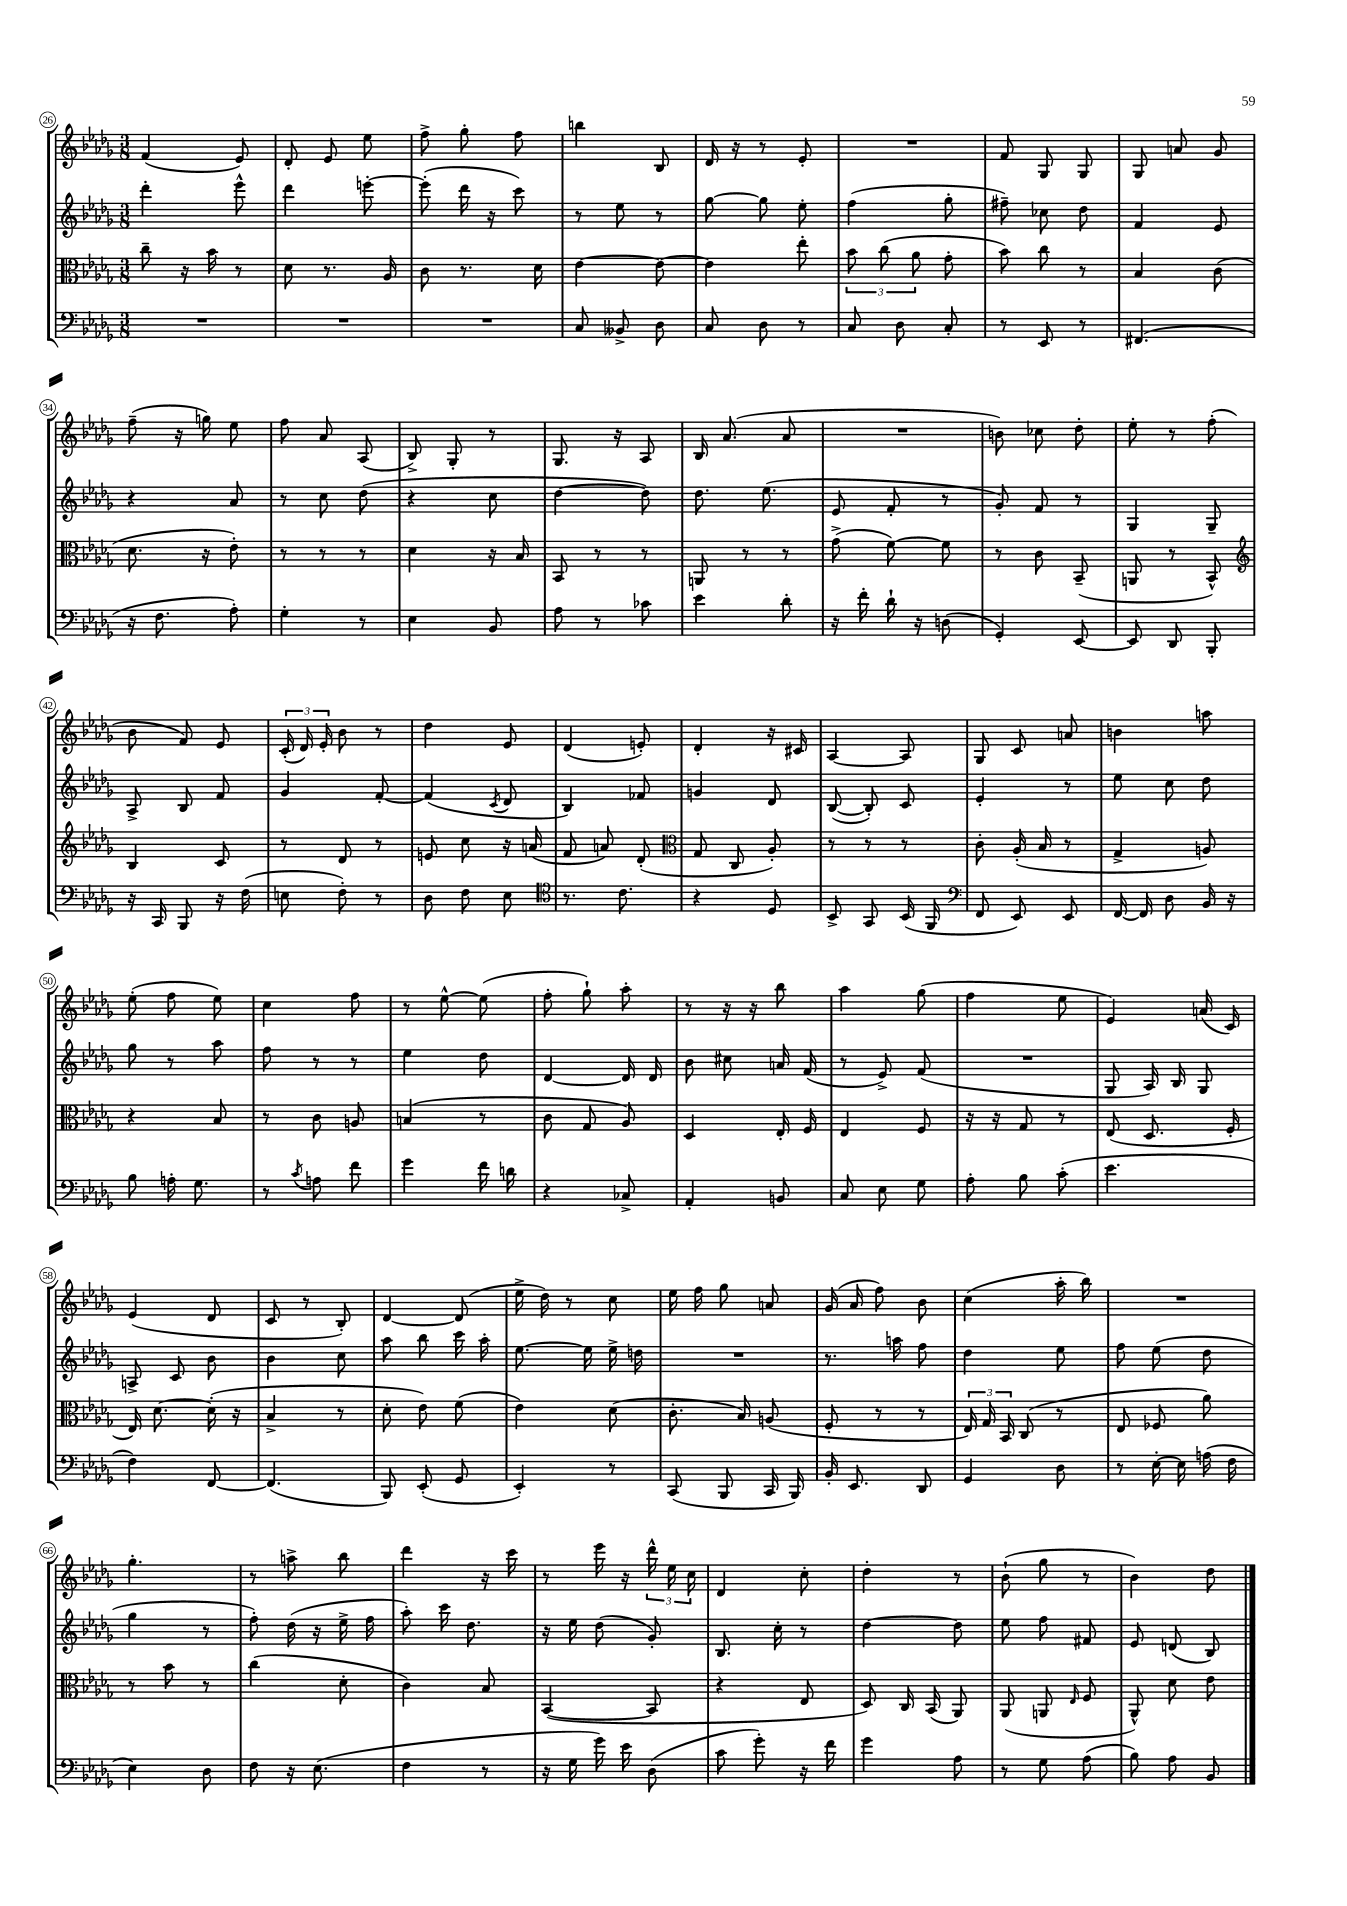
<<
\new StaffGroup <<
\new Staff = "s0" {
    \clef treble \key des \major \numericTimeSignature \time 3/8
    \autoBeamOff f'4( ees'8) |
    des'8-. ees'8 ees''8 |
    f''8-> ges''8-. f''8 |
    b''4 bes8 |
    des'16 r16 r8 ees'8-. |
    R4. |
    f'8 ges8 ges8 |
    ges8 a'8 ges'8 |
    f''8--( r16 g''16) ees''8 |
    f''8 aes'8 aes8( |
    bes8->) ges8-. r8 |
    ges8. r16 aes8 |
    bes16 aes'8.( aes'8 |
    R4. |
    b'8) ces''8 des''8-. |
    ees''8-. r8 f''8-.( |
    bes'8 f'8) ees'8 |
    \tuplet 3/2 { c'16-.( des'16) ees'16-. } bes'8 r8 |
    des''4 ees'8 |
    des'4( e'8-.) |
    des'4-. r16 cis'16 |
    aes4~ aes8 |
    ges8 c'8 a'8 |
    b'4 a''8 |
    ees''8-.( f''8 ees''8) |
    c''4 f''8 |
    r8 ees''8~-^ ees''8( |
    f''8-. ges''8-!) aes''8-. |
    r8 r16 r16 bes''8 |
    aes''4 ges''8( |
    f''4 ees''8 |
    ees'4) a'16( c'16) |
    ees'4( des'8 |
    c'8 r8 bes8-.) |
    des'4~ des'8( |
    ees''16-> des''16) r8 c''8 |
    ees''16 f''16 ges''8 a'8 |
    ges'16( aes'16 f''8) bes'8 |
    c''4( aes''16-. bes''16) |
    R4. |
    ges''4.-. |
    r8 a''8-> bes''8 |
    des'''4 r16 c'''16 |
    r8 ees'''16 r16 \tuplet 3/2 { des'''16-^ ees''16 c''16 } |
    des'4 c''8-. |
    des''4-. r8 |
    bes'8-!( ges''8 r8 |
    bes'4) des''8 \bar "|." |
}
\new Staff = "s1" {
    \clef treble \key des \major \numericTimeSignature \time 3/8
    \autoBeamOff des'''4-. ees'''8-^ |
    des'''4 e'''8~-. |
    e'''8-.( des'''16 r16 c'''8) |
    r8 ees''8 r8 |
    ges''8~ ges''8 ees''8-. |
    f''4( ges''8-. |
    fis''8--) ces''8 des''8 |
    f'4 ees'8 |
    r4 aes'8 |
    r8 c''8 des''8( |
    r4 c''8 |
    des''4~ des''8) |
    des''8. ees''8.( |
    ees'8 f'8-. r8 |
    ges'8-.) f'8 r8 |
    ges4 ges8-- |
    aes8-> bes8 f'8 |
    ges'4 f'8~-. |
    f'4( \acciaccatura { c'8 } des'8 |
    bes4) fes'8 |
    g'4 des'8 |
    bes8~( bes8-.) c'8 |
    ees'4-. r8 |
    ees''8 c''8 des''8 |
    ges''8 r8 aes''8 |
    f''8 r8 r8 |
    ees''4 des''8 |
    des'4~ des'16 des'16 |
    bes'8 cis''8 a'16 f'16( |
    r8 ees'8->) f'8( |
    R4. |
    ges8 aes16) bes16 ges8 |
    a8-> c'8 bes'8 |
    bes'4 c''8 |
    aes''8 bes''8 c'''16 aes''16-. |
    ees''8.~ ees''16 ees''16-> d''16 |
    R4. |
    r8. a''16 f''8 |
    des''4 ees''8 |
    f''8 ees''8( des''8 |
    ges''4 r8 |
    f''8-.) des''16( r16 ees''16-> f''16 |
    aes''8-.) c'''16 des''8. |
    r16 ees''16 des''8( ges'8-.) |
    bes8. c''16-. r8 |
    des''4~ des''8 |
    ees''8 f''8 fis'8 |
    ees'8 d'8( bes8) \bar "|." |
}
\new Staff = "s2" {
    \clef alto \key des \major \numericTimeSignature \time 3/8
    \autoBeamOff c''8-- r16 bes'16 r8 |
    des'8 r8. aes16 |
    c'8 r8. des'16 |
    ees'4~ ees'8~ |
    ees'4 ees''8-. |
    \tuplet 3/2 { bes'8 c''8( aes'8 } ges'8-. |
    bes'8) c''8 r8 |
    bes4 c'8( |
    des'8. r16 ees'8-.) |
    r8 r8 r8 |
    des'4 r16 bes16 |
    bes,8 r8 r8 |
    a,8 r8 r8 |
    ges'8->( f'8~) f'8 |
    r8 c'8 bes,8--( |
    a,8 r8 bes,8-^) |
    \clef treble bes4 c'8 |
    r8 des'8 r8 |
    e'8 c''8 r16 a'16( |
    f'8 a'8) des'8-.( |
    \clef alto ges8 c8 aes8-.) |
    r8 r8 r8 |
    c'8-. aes16-.( bes16 r8 |
    ges4-> a8) |
    r4 bes8 |
    r8 c'8 a8 |
    b4( r8 |
    c'8 ges8 aes8) |
    des4 ees16-. f16 |
    ees4 f8 |
    r16 r16 ges8 r8 |
    ees8( des8. f16-. |
    ees16) des'8.~ des'16-.( r16 |
    bes4-> r8 |
    des'8-. ees'8) f'8( |
    ees'4) des'8( |
    c'8.-. bes16) a8( |
    f8-. r8 r8 |
    \tuplet 3/2 { ees16) ges16 bes,16 } c8( r8 |
    ees8 fes8 aes'8) |
    r8 bes'8 r8 |
    c''4( des'8-. |
    c'4) bes8 |
    bes,4~( bes,8 |
    r4 ees8 |
    des8) c16 bes,16( aes,8) |
    aes,8( a,8 \grace { ees16 } f8 |
    aes,8-^) des'8 ees'8 \bar "|." |
}
\new Staff = "s3" {
    \clef bass \key des \major \numericTimeSignature \time 3/8
    \autoBeamOff R4. |
    R4. |
    R4. |
    c8 beses,8-> des8 |
    c8 des8 r8 |
    c8 des8 c8-. |
    r8 ees,8 r8 |
    fis,4.( |
    r16 f8. aes8-.) |
    ges4-. r8 |
    ees4 bes,8 |
    aes8 r8 ces'8 |
    ees'4 des'8-. |
    r16 f'16-. des'16-! r16 d8( |
    ges,4-.) ees,8~ |
    ees,8 des,8 bes,,8-. |
    r16 c,16 bes,,8 r16 f16( |
    e8 f8-.) r8 |
    des8 f8 ees8 |
    \clef tenor r8. c'8. |
    r4 des8 |
    bes,8-> ges,8 bes,16( f,16 |
    \clef bass f,8 ees,8) ees,8 |
    f,16~ f,16 des8 bes,16 r16 |
    bes8 a16-. ges8. |
    r8 \acciaccatura { c'8 } a8 f'8 |
    ges'4 f'16 d'16 |
    r4 ces8-> |
    aes,4-. b,8 |
    c8 ees8 ges8 |
    aes8-. bes8 c'8-.( |
    ees'4. |
    f4) f,8~ |
    f,4.( |
    bes,,8) ees,8-.( ges,8 |
    ees,4-.) r8 |
    c,8( bes,,8 c,16 bes,,16) |
    bes,16-. ees,8. des,8 |
    ges,4 des8 |
    r8 ees16~-. ees16 a16( f16 |
    ees4) des8 |
    f8 r16 ees8.( |
    f4 r8 |
    r16 ges16 ges'16) ees'16 des8( |
    c'8 ges'8-.) r16 f'16 |
    ges'4 aes8 |
    r8 ges8 aes8( |
    bes8) aes8 bes,8 \bar "|." |
}
>>
>>
\layout { \context { \Score currentBarNumber = #26 \override BarNumber.stencil = #(make-stencil-circler 0.1 0.3 ly:text-interface::print) } }
